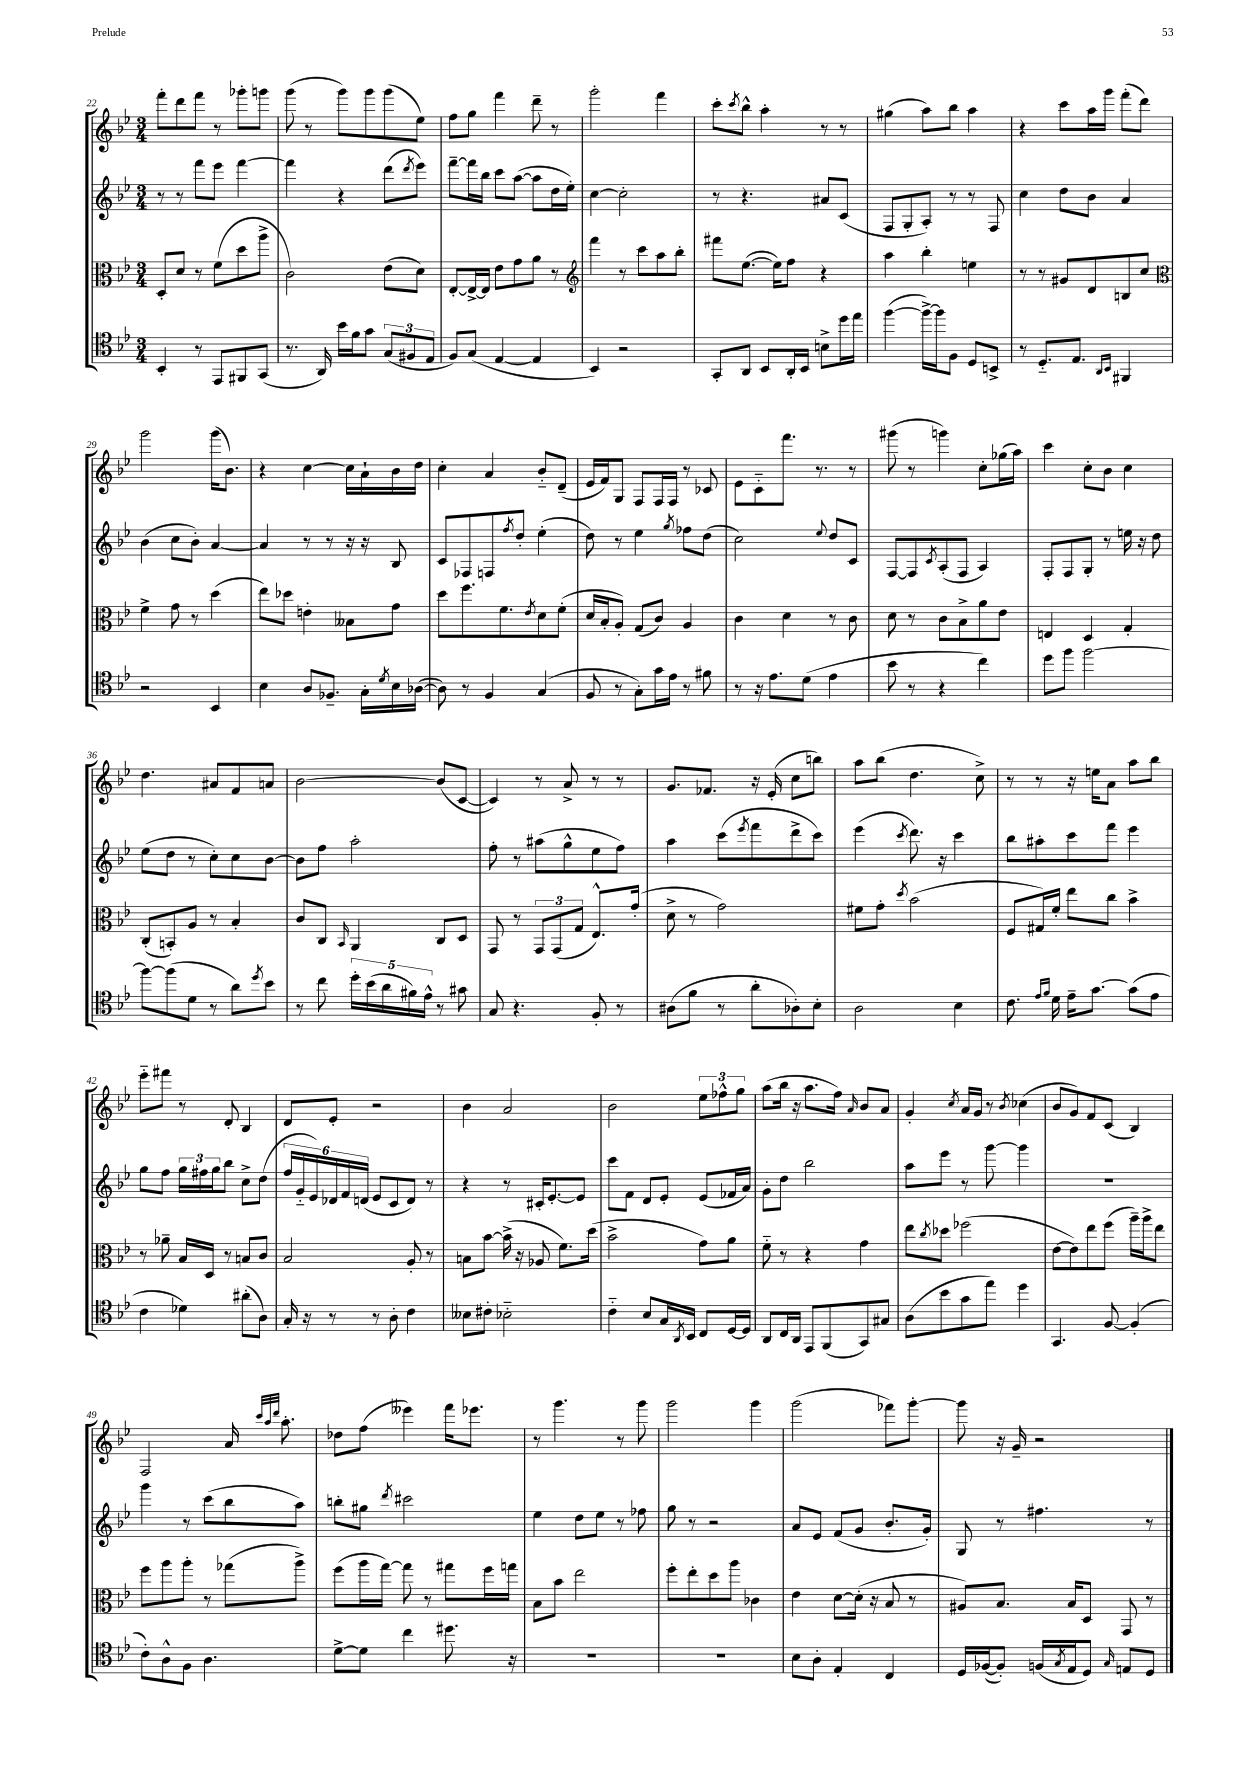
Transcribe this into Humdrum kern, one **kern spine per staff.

**kern	**kern	**kern	**kern
*staff4	*staff3	*staff2	*staff1
*clefC4	*clefC3	*clefG2	*clefG2
*k[b-e-]	*k[b-e-]	*k[b-e-]	*k[b-e-]
*M3/4	*M3/4	*M3/4	*M3/4
4BB-'	8D'	8r	8fff'
.	8d	8r	8ddd
8r	8r	8fff	8fff
8EE-	(8f	8eee-	8r
8FF#	8dd	[4fff	8ggg-'
(8GG	8aa^	.	8ggg
=	=	=	=
8.r	2c)	4fff]	(8ggg
.	.	.	8r
16AA)	.	.	.
16b-	.	4r	8ggg)
16f	.	.	.
8g	.	.	8ggg
(12G	(8e-	(8ddd	(8ggg
12F#	.	.	.
.	.	8qddd	.
.	8d)	8eee-)	8ee-)
12E-	.	.	.
=	=	=	=
8F)	[8E-'	[8fff~	8ff
(8G	16E-^_	16fff]	8gg
.	16E-]	16bb-	.
[4E-	8e-	8ccc	4fff
.	8g	([8aa	.
4E-]	8a	8aa]	8ddd~
.	8r	16dd	8r
.	.	16ee-')	.
=	=	=	=
*	*clefG2	*	*
4BB-)	4fff	[4cc	2ggg'
2r	8r	2cc']	.
.	8ccc	.	.
.	8aa	.	4fff
.	8bb-'	.	.
=	=	=	=
8GG'	8fff#	8r	8ccc'
.	.	.	8qccc
8AA	([8.ee-	4.r	8bb-^^
8BB-	.	.	4aa'
.	16ee-])	.	.
16AA'	8ff	.	.
16BB-	.	.	.
8B^	4r	8a#	8r
16dd	.	(8c	8r
16ee-	.	.	.
=	=	=	=
([4ff	4aa	8F	(4gg#
.	.	8G'	.
16ff^_)	4bb-'	8A')	8aa)
16ff]	.	.	.
8F	.	8r	8bb-
8D	4ee	8r	4aa
8BB^	.	8F	.
=	=	=	=
8r	8r	4cc	4r
8.D'~	8r	.	.
.	8g#	8dd	8ccc
8.E-	.	.	.
.	8d	8b-	16aa
.	.	.	16ggg
16qqAA	.	.	.
16qqBB-	.	.	.
4FF#	8B	4a	(8fff'
.	8cc	.	8ddd)
=	=	=	=
*	*clefC3	*	*
2r	4f^	(4b-	2ggg
.	8g	8cc	.
.	8r	8b-')	.
4BB-	(4dd	[4a	(16ggg
.	.	.	8.b-)
=	=	=	=
4B-	8ee-)	4a]	4r
.	8dd-	.	.
8A	4e'	8r	[4cc
8.F-~	.	8r	.
.	8B--	16r	16cc]
16G'	.	16r	16a`
8qd	.	.	.
16B-	8g	8B-	16b-
([16A-	.	.	16dd
=	=	=	=
8A-])	8dd	8c	4cc'
8r	8.ff	8F-	.
4F	.	8F	4a
.	8.f	.	.
.	.	8qff	.
.	.	8dd'	.
.	8qe-	.	.
(4G	8d	(4ee-'	8b-'~
.	(8f'	.	(8d~
=	=	=	=
8F	16d	8dd)	16e-
.	16B-'	.	16f)
8r	8A')	8r	8G
8G')	(8G	4ee-	8F
16g	8c)	.	16F
16e-	.	.	16F
.	.	8qgg	.
8r	4A	8ff-	8r
8f#	.	(8dd	8c-
=	=	=	=
8r	4c	2cc)	8e-
16r	.	.	8c'~
8.e-	.	.	.
.	4d	.	8.fff
(8d	.	.	.
.	.	.	8.r
.	.	8qqee-	.
4e-	8r	8dd	.
.	8c	8c	8r
=	=	=	=
8b-	8d	[8F	(8ggg#
8r	8r	8F]	8r
.	.	8qc	.
4r	8c	(8A'	4ggg)
.	8B-^	8F	.
4cc)	8a	4A)	8cc'
.	8e-	.	(16gg-
.	.	.	16aa)
=	=	=	=
8dd	4E	8F'	4ccc
8ff	.	8F	.
[2ff	4D	8G'	8cc'
.	.	8r	8b-
.	4G'	16ee	4cc
.	.	16r	.
.	.	8dd	.
=	=	=	=
8ff_	(8C'	(8ee-	4.dd
(8ff]	8BB')	8dd	.
8d	8A	8r	.
8r	8r	8cc')	8a#
8a)	4B-'	8cc	8f
8qdd	.	.	.
8b-	.	[8b-	8a
=	=	=	=
8r	8c	8b-]	[2b-
8cc	8C	8ff	.
.	16qqBB-	.	.
20dd'	4AA	2aa'	.
(20b-	.	.	.
20a	.	.	.
20f#)	.	.	.
20e-^^	.	.	.
8r	8C	.	(8b-]
8g#	8D	.	[8c
=	=	=	=
8G	8GG	8ff'	4c])
4.r	8r	8r	.
.	12GG	(8aa#	8r
.	(12GG	.	.
.	.	8gg^^	8a^
.	12G	.	.
8F'	8.E-^^)	8ee-	8r
8r	.	8ff)	8r
.	(16g'	.	.
=	=	=	=
(8A#	8d^	4aa	8.g
8f	8r	.	.
.	.	.	8.f-
8r	2g)	(8ccc	.
.	.	8qeee-	.
8a'	.	8fff	16r
.	.	.	(16e-'
8A-')	.	8ddd^	8cc
8B-'	.	8ccc)	8bb)
=	=	=	=
2A	8f#	(4eee-	8aa
.	8g'	.	(8bb-
.	8qdd	8qccc	.
.	(2b-	8.ddd)	4.dd
.	.	16r	.
4B-	.	4ccc	.
.	.	.	8cc^)
=	=	=	=
8.c	8F	8bb-	8r
.	16G#)	8aa#'	8r
16qqe-	.	.	.
16qqf	.	.	.
16d	16f'	.	.
16e-~	8ee-	8ccc	16r
[8.g	.	.	16ee
.	8cc	8fff	8a
(8g]	4b-^	4eee-	8aa
8e-	.	.	8bb-
=	=	=	=
4c	8r	8gg	8eee-'~
.	8a-~	8ff	8fff#
4d-)	16B-	24gg	8r
.	.	24ff#	.
.	16D	.	.
.	.	24gg	.
.	8r	8bb-	8d'
(8a#'	8B	8cc^	4B-
8A)	8c	(8dd	.
=	=	=	=
16G'	2B-	24ff	8d
.	.	24g'~	.
16r	.	.	.
.	.	24e-)	.
8r	.	24d-	8e-'
.	.	24f	.
.	.	(24d	.
8r	.	8e-	2r
8A'	.	8c	.
4c	8A'	8d)	.
.	8r	8r	.
=	=	=	=
8B--	8B	4r	4b-
8c#'	[8b-	.	.
2B-'~	(16b-^]	8r	2a
.	16r	.	.
.	8A-	16c#'	.
.	.	[8.e-'	.
.	8.f)	.	.
.	.	8e-]	.
.	(16dd	.	.
=	=	=	=
4c'~	2b-^	8ccc	2b-
.	.	8f	.
8B-	.	8d	.
16G	.	8e-'	.
8qAA	.	.	.
16BB-	.	.	.
8C	8g)	(8e-	12ee-
.	.	.	12ff-^^
[16D	8a	16f-	.
.	.	.	12gg
16D]	.	16a)	.
=	=	=	=
8AA	8f'~	8g'	(8aa
16C	8r	8dd	16bb-
16AA	.	.	16r
8EE-	4r	2bb-	8.aa
(8FF	.	.	.
.	.	.	16ff)
.	.	.	16qqa
8GG)	4g	.	8b-
8G#	.	.	8a
=	=	=	=
(8A	8ee-	8aa	4g'
.	8qcc	.	.
8b-	8dd-	8eee-	.
.	.	.	8qcc
8g	(2ff-	8r	16a
.	.	.	16g
8ee-)	.	[8ggg	8r
.	.	.	8qb-
4dd	.	4ggg]	(4cc-
=	=	=	=
4.GG	[8e-	2.r	8b-
.	8e-])	.	8g)
.	8ee-	.	8f
[8F	(8ff	.	(8c
(4F']	16aa~)	.	4B-)
.	16aa^	.	.
.	8ee-	.	.
=	=	=	=
8c')	8ff	4ggg	2F
8A^^	8aa	.	.
8F	8aa'	8r	.
4.A	8r	(8ccc	.
.	(8gg-	8bb-	16a
.	.	.	32qqccc
.	.	.	32qqaa
.	.	.	32qqddd
.	.	.	8.aa'
.	8aa^)	8aa)	.
=	=	=	=
[8d^	(8ff	8bb'	8dd-
8d]	16aa	8gg#	(8ff
.	[16gg)	.	.
.	.	8qddd	.
4cc	8gg]	2ccc#	4eee--)
.	8r	.	.
8.dd#	8gg#	.	16fff
.	.	.	8.eee-
.	16ff	.	.
16r	16gg	.	.
=	=	=	=
2.r	8B-	4ee-	8r
.	8b-	.	4.ggg
.	2ee-	8dd	.
.	.	8ee-	.
.	.	8r	8r
.	.	8ff-	8ggg
=	=	=	=
2.r	8ff'	8gg	2ggg
.	8ee-'	8r	.
.	8dd	2r	.
.	8aa	.	.
.	4c-	.	4ggg
=	=	=	=
8B-	4e-	8a	(2ggg
8A'	.	8e-	.
4E-'	[8d	(8f	.
.	(16d']	8g	.
.	16r	.	.
4C	8B-	8.b-'	8fff-)
.	8r	.	[8ggg'
.	.	16g')	.
=	=	=	=
16D	8A#)	8G	8ggg]
([16F-	.	.	.
8F-'])	8.B-	8r	16r
.	.	.	16g~
(16F	.	4.ff#	2r
8qG	.	.	.
16E-	16B-	.	.
8D)	8D	.	.
16qqG	.	.	.
8E	8GG	.	.
8D	8r	8r	.
==	==	==	==
*-	*-	*-	*-
